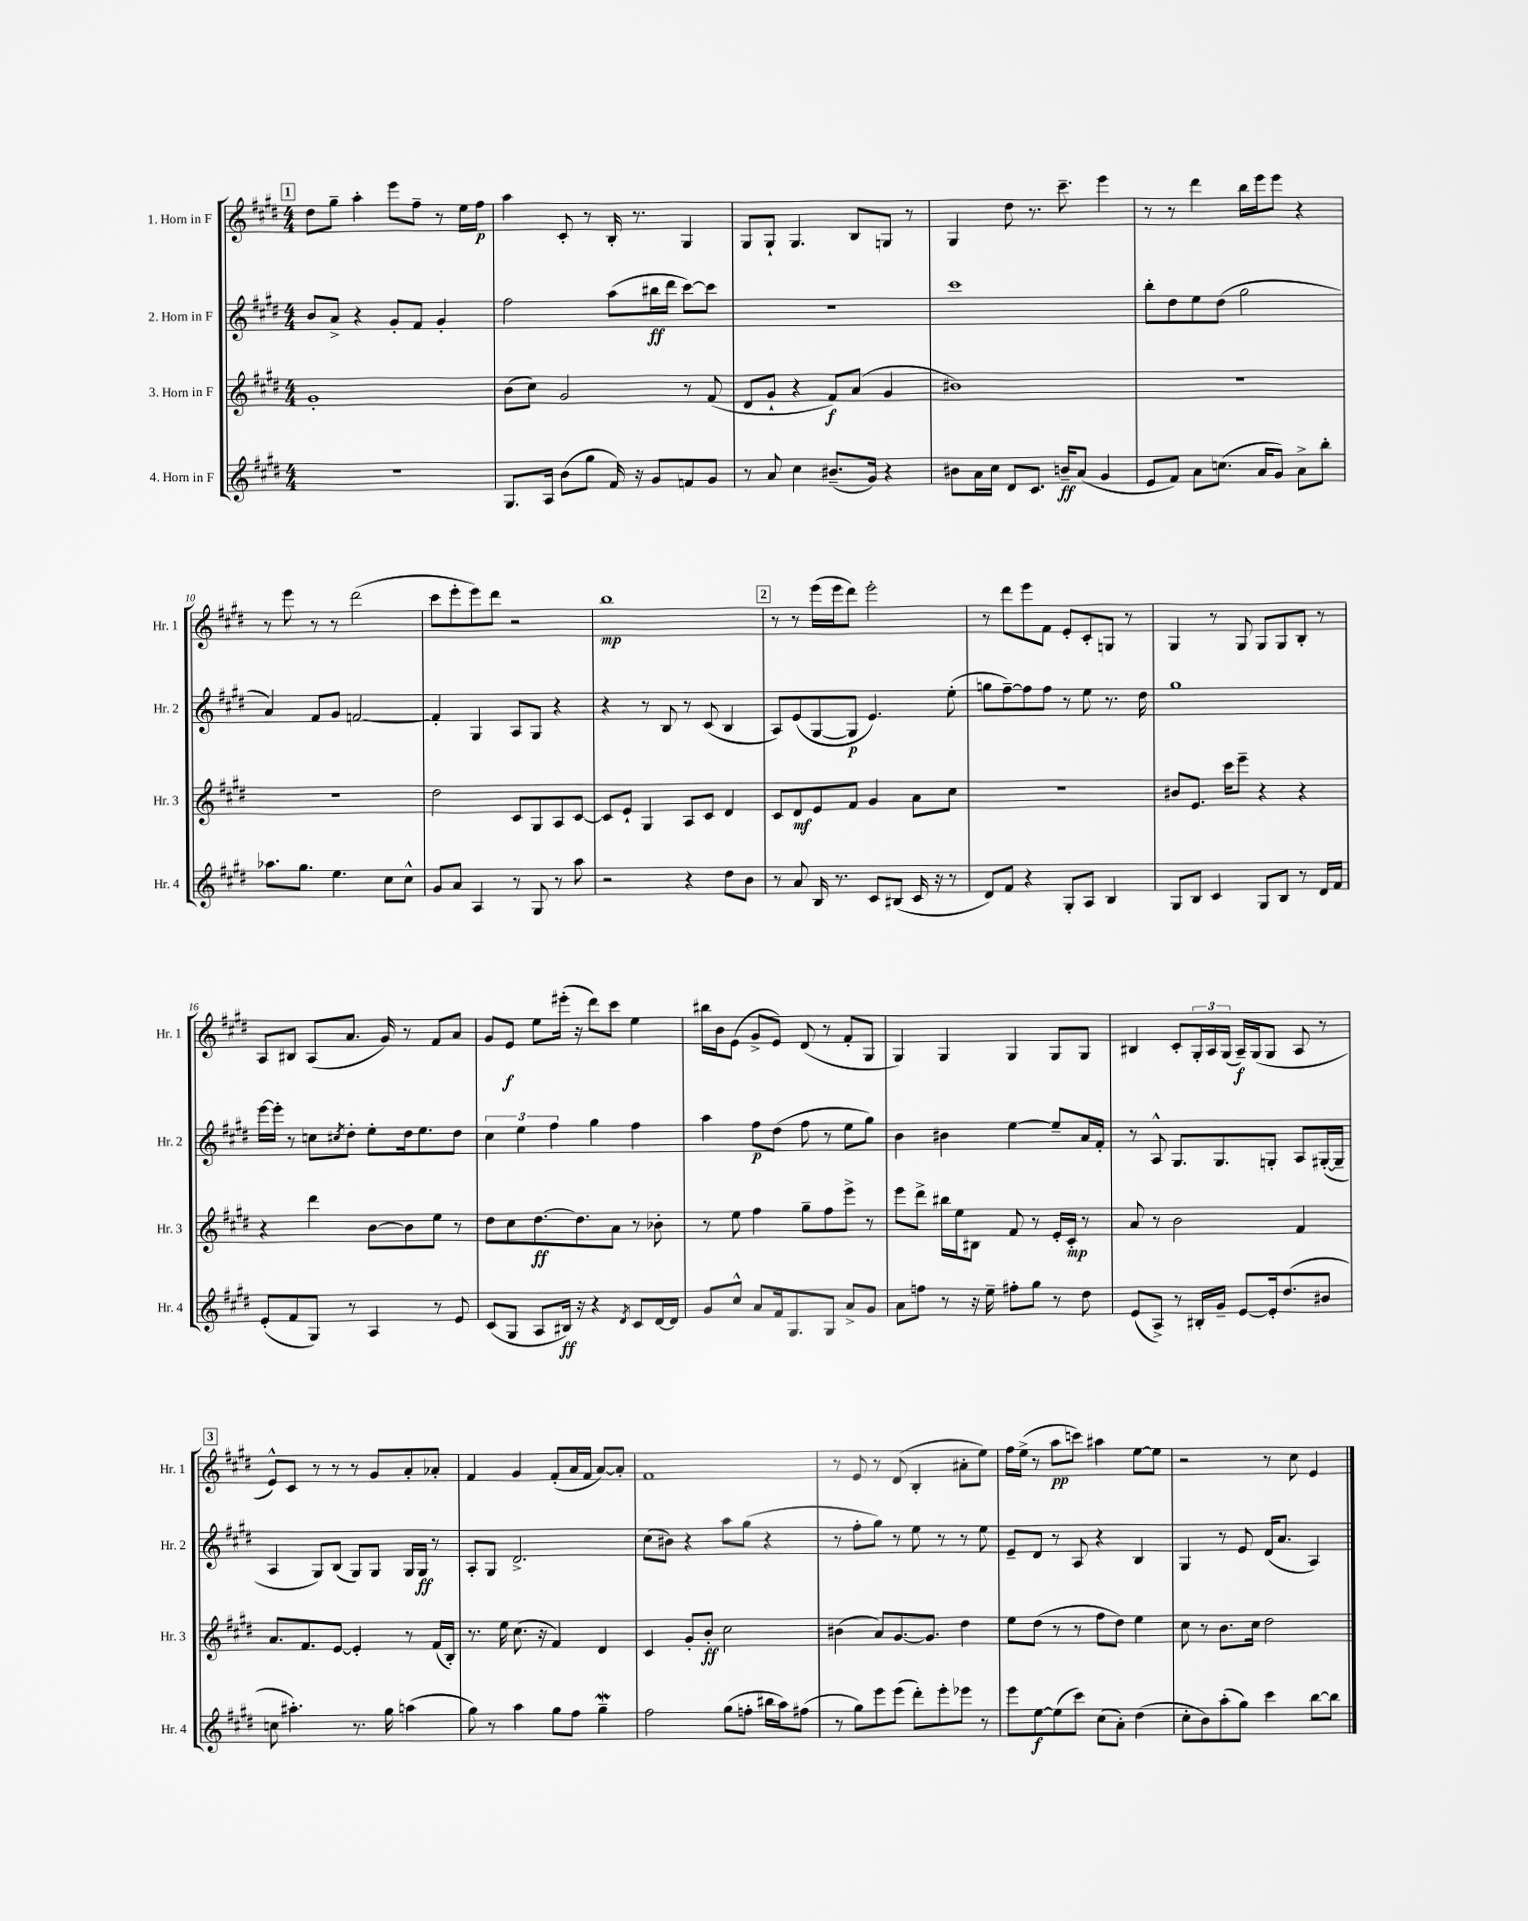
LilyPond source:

<<
\new StaffGroup <<
\new Staff = "s0" \with { instrumentName = "1. Horn in F" shortInstrumentName = "Hr. 1" } {
    \clef treble \key e \major \numericTimeSignature \time 4/4
    \mark \markup { \box "1" } dis''8 gis''8-- a''4-. e'''8 fis''8-- r8 e''16 fis''16\p |
    a''4 cis'8-. r8 b16-. r8. gis4 |
    gis8 gis8-! gis4. b8 g8 r8 |
    gis4 dis''8 r8. cis'''8.-- e'''4 |
    r8 r8 dis'''4 b''16 e'''16 e'''8 r4 |
    r8 e'''8 r8 r8 dis'''2( |
    cis'''8 e'''8-. e'''8) dis'''8 r2 |
    b''1\mp |
    \mark \markup { \box "2" } r8 r8 e'''16( e'''16 dis'''8) e'''2-. |
    r8 dis'''8 e'''8 fis'8 e'8-. cis'8-. g8 r8 |
    gis4 r8 gis8 gis8 gis8 b8-. r8 |
    a8 bis8 a8( a'8. gis'16) r8 fis'8 a'8 |
    gis'8 e'8\f e''8 eis'''16-.( r16 dis'''8) cis'''8 e''4 |
    bis''16 b'16 e'8( gis'8-> e'8) dis'8( r8 fis'8-. gis8 |
    gis4) gis4 gis4 gis8 gis8 |
    bis4 cis'8-. \tuplet 3/2 { gis16-. a16 gis16( } a16--\f) gis16( gis8 a8 r8 |
    \mark \markup { \box "3" } e'8-^) cis'8 r8 r8 r8 gis'8 a'8-. aes'8-. |
    fis'4 gis'4 fis'8-.( a'16 fis'16 a'8~) a'8-. |
    fis'1 |
    r8 e'8 r8 dis'8( b4-. ais'8-. e''8) |
    fis''16 e''16->( r8 a''8\pp c'''8) ais''4 e''8~ e''8 |
    r2 r8 cis''8 e'4 \bar "|." |
}
\new Staff = "s1" \with { instrumentName = "2. Horn in F" shortInstrumentName = "Hr. 2" } {
    \clef treble \key e \major \numericTimeSignature \time 4/4
    \mark \markup { \box "1" } b'8 a'8-> r4 gis'8-. fis'8 gis'4-. |
    fis''2 a''8( bis''16\ff dis'''16 cis'''8~) cis'''8 |
    r1 |
    cis'''1 |
    b''8-. dis''8 e''8 dis''8( gis''2 |
    a'4) fis'8 gis'8 f'2~ |
    f'4-. gis4 a8 gis8 r4 |
    r4 r8 b8 r8 cis'8( b4 |
    \mark \markup { \box "2" } a8) e'8( gis8~ gis8\p e'4.) e''8-.( |
    g''8 fis''8~--) fis''8 fis''8 r8 e''8 r8. dis''16 |
    gis''1 |
    e'''16~ e'''16-. r8 c''8 \acciaccatura { cis''8 } dis''8-. e''8-. dis''16 e''8. dis''8 |
    \tuplet 3/2 { cis''4 e''4 fis''4 } gis''4 fis''4 |
    a''4 fis''8\p dis''8( fis''8 r8 e''8 gis''8) |
    b'4 bis'4 e''4~ e''8-- a'16 fis'16-. |
    r8 a8-^ gis8. gis8. g8-. a8 gis16~-.( gis16-- |
    \mark \markup { \box "3" } a4 gis8) b8( gis8) gis8 gis16 gis16\ff r8 |
    a8-. gis8 dis'2.-> |
    cis''8( bis'8) r4 a''8 gis''8( r4 |
    r8 fis''8-. gis''8) r8 e''8 r8 r8 e''8 |
    e'8-- dis'8 r8 a8 r4 b4 |
    gis4 r8 e'8 dis'16( a'8. a4) \bar "|." |
}
\new Staff = "s2" \with { instrumentName = "3. Horn in F" shortInstrumentName = "Hr. 3" } {
    \clef treble \key e \major \numericTimeSignature \time 4/4
    \mark \markup { \box "1" } gis'1-. |
    b'8( cis''8) gis'2 r8 fis'8( |
    dis'8 gis'8-! r4 fis'8\f) a'8( gis'4 |
    bis'1) |
    R1 |
    r1 |
    dis''2 cis'8 gis8 a8 cis'8~ |
    cis'8 e'8-! gis4 a8 cis'8 dis'4 |
    \mark \markup { \box "2" } cis'8 dis'8\mf e'8 fis'8 gis'4 a'8 cis''8 |
    R1 |
    bis'8 e'8. cis'''16 e'''8-- r4 r4 |
    r4 dis'''4 b'8~ b'8 e''8 r8 |
    dis''8 cis''8 dis''8.~\ff dis''8. a'8 r8 bes'8-. |
    r8 e''8 fis''4 gis''8-- fis''8 e'''8-> r8 |
    e'''8 dis'''8-> bis''16 e''16 bis8 fis'8 r8 e'16-. cis'16-.\mp r8 |
    a'8 r8 b'2 fis'4 |
    \mark \markup { \box "3" } a'8. fis'8. e'8~ e'4-. r8 fis'16( b16-.) |
    r8. e''16 cis''8.( r16 fis'4) dis'4 |
    cis'4 gis'8-. b'8-.\ff cis''2 |
    bis'4( a'8) gis'8.~ gis'8. dis''4 |
    e''8 dis''8( r8 r8 fis''8 dis''8) e''4 |
    cis''8 r8 b'8. cis''16 dis''2 \bar "|." |
}
\new Staff = "s3" \with { instrumentName = "4. Horn in F" shortInstrumentName = "Hr. 4" } {
    \clef treble \key e \major \numericTimeSignature \time 4/4
    \mark \markup { \box "1" } R1 |
    gis8. a16 b'8( gis''8 fis'16) r16 gis'8 f'8 gis'8 |
    r8 a'8 cis''4 bis'8.--( gis'16) r4 |
    bis'8 a'16 cis''16 dis'8 cis'8. b'16--\ff a'8( gis'4 |
    e'8 fis'8) a'8 c''8.( a'16 gis'8) a'8-> b''8-. |
    aes''8. gis''8. e''4. cis''8 cis''8-^ |
    gis'8 a'8 a4 r8 gis8 r8 a''8 |
    r2 r4 dis''8 b'8 |
    \mark \markup { \box "2" } r8 a'8 b16 r8. cis'8 bis8( cis'16 r16 r8 |
    dis'8) fis'8 r4 gis8-. a8 b4 |
    gis8 b8 cis'4 gis8 b8 r8 dis'16 fis'16 |
    e'8-.( fis'8 gis8) r8 a4 r8 e'8 |
    cis'8( gis8 a8 bis16\ff) r16 r4 \acciaccatura { dis'8 } cis'8 dis'16~ dis'16 |
    gis'8 cis''8-^ a'8 fis'16 gis8. gis8 a'8-> gis'8 |
    a'8 f''8 r8 r16 e''16-- fis''8-. gis''8 r8 dis''8 |
    e'8( a8->) r8 bis16-. gis'16-- e'8~ e'16-. dis''8.( bis'8 |
    \mark \markup { \box "3" } c''8 ais''4.-.) r8. gis''16 a''4( |
    gis''8) r8 a''4 gis''8 fis''8 gis''4--\mordent |
    fis''2 gis''8( f''8-. bis''16 a''16) fis''8( |
    r8 gis''8) e'''8 e'''8( dis'''8-.) e'''8-. ees'''8 r8 |
    e'''8 e''8~\f e''8( cis'''8) cis''8( a'8-.) dis''4( |
    cis''8-. b'8) a''8-.( gis''8) cis'''4 b''8~ b''8 \bar "|." |
}
>>
>>
\layout { \context { \Score currentBarNumber = #5 } }
